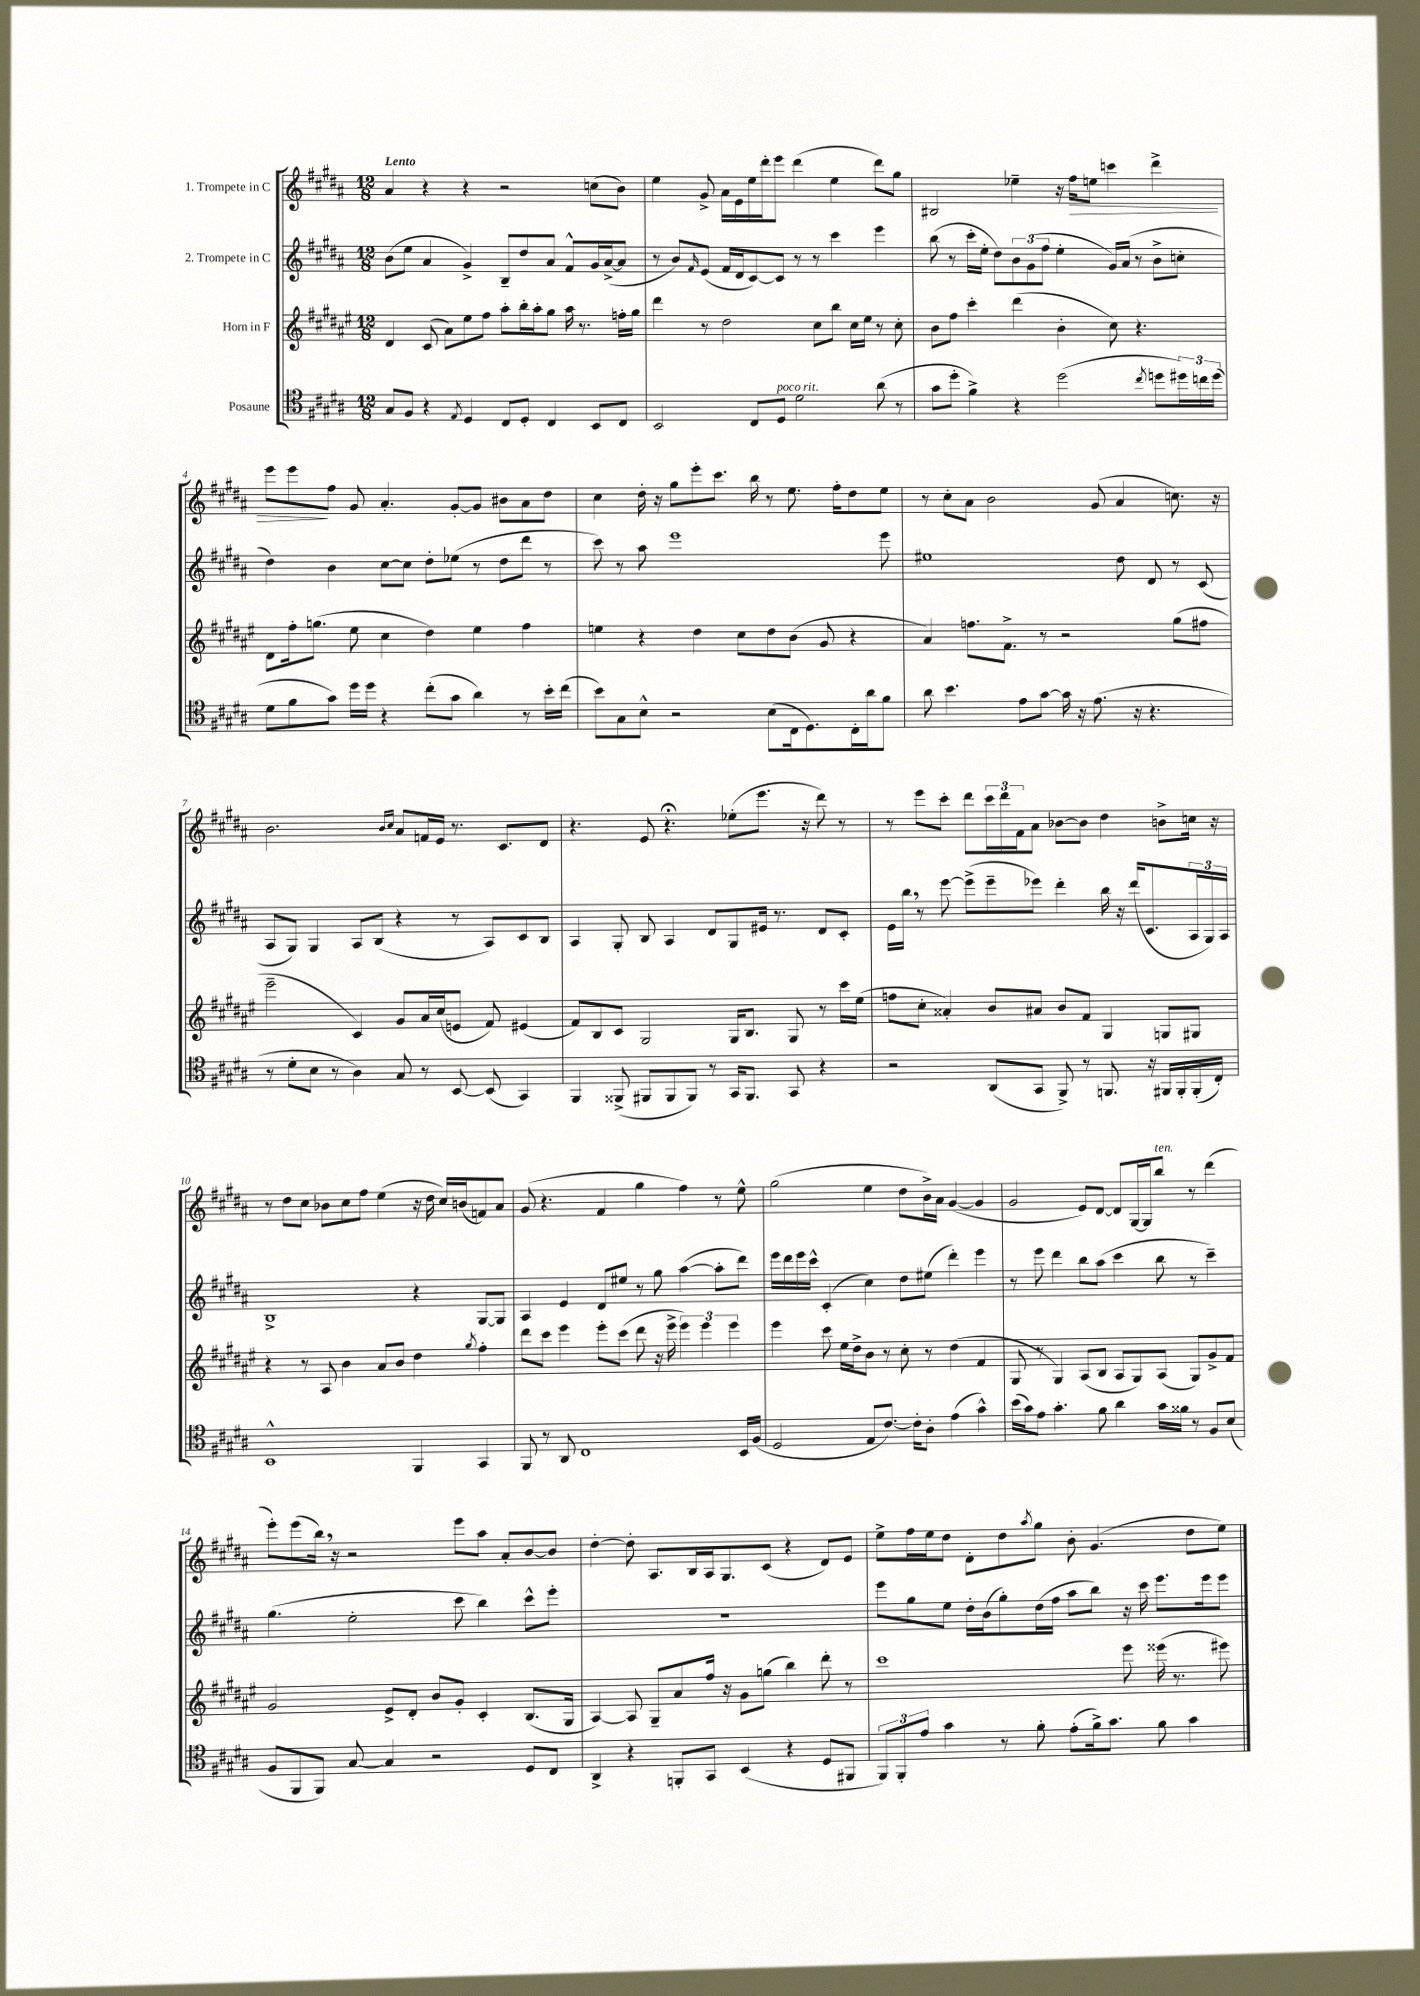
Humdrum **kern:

**kern	**kern	**kern	**kern
*staff4	*staff3	*staff2	*staff1
*clefC4	*clefG2	*clefG2	*clefG2
*k[f#c#g#d#a#]	*k[f#c#g#d#a#e#]	*k[f#c#g#d#a#]	*k[f#c#g#d#a#]
*M12/8	*M12/8	*M12/8	*M12/8
8G#/L	4d#/	(8b\L	4a#/
8F#/J	.	8ee\J	.
4r	(8c#/	4a#/	4r
.	8a#\L)	.	.
8qE/	.	.	.
4D#/	8ee#\	4g#^/)	4r
.	8ff#\J	.	.
8C#/L	8aa#'\L	8B~/L	2r
8D#'/J	16bb'\L	8dd#/	.
.	16aa#'\J	.	.
4C#/	8gg#\J	8a#/J	.
.	16aa#\	8f#^^/L	.
.	8.r	.	.
8BB/L	.	16g#/L	(8cc\L
.	.	([16a#^/J	.
8C#/J	16ff'\LL	8a#/]J	8b\J)
.	16gg#\JJ	.	.
=	=	=	=
2BB/	4ddd#\	8r	4ee\
.	.	8b/L)	.
.	.	16qqf#/	.
.	8r	(8e/J	8g#^/
.	2dd#\	16f#/LL	16a#\LL
.	.	16d#/J	16e\
8C#/L	.	[8c#/)	16ee\
.	.	.	16ddd#'\J
8D#/J	.	8c#/]J	8eee\J
2d#\	.	8r	(4ddd#\
.	8cc#\L	8r	.
.	8bb\J	4ccc#\	4ee\
.	16cc#\LL	.	.
.	16ee#\JJ	.	.
(8a#\	8r	4eee\	8ddd#\L)
8r	8cc#'\	.	8gg#\J
=	=	=	=
8g#\L	8b\L	(8bb\	2B#/
8dd#'\J	8ff#\J	8r	.
4f#^\)	4ccc#'\	16ccc#'\LL	.
.	.	16ee'\JJ	.
.	.	8dd#\L)	.
4r	(4ddd#\	12b\	4ee-~\
.	.	(12g#\	.
.	.	12ff#\J	.
(2dd#\	4b'\	4ee'\	16r
.	.	.	16ff#\LK
.	.	.	8ee\J
.	8cc#\)	16g#/LL)	4ccc\
.	.	(16a#/JJ	.
.	4.r	8r	.
8qcc#/	.	.	.
8dd\L	.	8b^\L	4ddd#^\
24dd#\L)	.	8cc'\J	.
24cc\	.	.	.
(24dd#\JJ	.	.	.
=	=	=	=
8d#\L	8d#\L	4dd#\)	8eee\L
8f#\	16ff#'\k	.	8eee\
.	(8.gg\J	.	.
8g#\J)	.	4b\	8ff#\J
16dd#\LL	8ee#\	.	8g#/
16dd#\JJ	.	.	.
4r	4cc#\	[8cc#\L	4.a#'/
.	.	8cc#\]J	.
(8cc#'\L	4dd#\)	8dd#'\L	.
8g#\J	.	(8ee-\J	[8g#'/L
4a#\)	4ee#\	8r	8g#/]J
.	.	8dd#\L	8b#\L
8r	4ff#\	8ddd#\J	8a#\
16b'\LL	.	8r	8dd#\J
(16cc#\JJ	.	.	.
=	=	=	=
8b\L)	4ee\	8ccc#\)	4cc#\
8G#\	.	8r	.
8B^^\J	4r	8aa#\	16dd#'\
.	.	.	16r
2r	.	1eee	8gg#\L
.	4dd#\	.	8eee'\
.	.	.	8.ccc#\J
.	8cc#\L	.	.
.	.	.	16bb\
(8B\L	8dd#\	.	8r
16C#\k	(8b\J	.	8.ee\
8.D#\)	.	.	.
.	8g#/	.	.
.	.	.	16ff#'\LK
16C#'\L	4r	.	8dd#\
16a#\J	.	.	.
8f#\J	.	8eee\	8ee\J
=	=	=	=
8a#\	4a#/)	1ee#	8r
4.b\	.	.	8cc#'\L
.	8.ff\L	.	8a#\J
.	.	.	2b\
.	8.f#^\J	.	.
8e\L	.	.	.
[8g#\J	8r	.	.
16g#\]	2r	.	.
16r	.	.	.
(8.e\	.	.	(8g#/
.	.	8dd#\	4a#/
16r	.	.	.
4.r	.	8d#/	.
.	(8gg#\L	8r	8.cc\)
.	8ff#\J	(8c#/	.
.	.	.	16r
=	=	=	=
8r	2eee#~\	8A#/L	2.b\
8d#'\L	.	8G#/J)	.
8B\J	.	4G#/	.
8r	.	.	.
4A#\)	4c#/)	8A#/L	.
.	.	(8B/J	.
.	.	.	16qqb/LL
.	.	.	16qqcc#/JJ
8G#/	8g#/L	4r	8a#/L
8r	16a#/L	.	16f/L
.	(16cc#/J	.	16e/JJ
[8BB/	8e/J	8r	8.r
(8BB/]	8f#/)	8A#/L)	.
.	.	.	8.c#/L
4GG#/)	(4e#/	8c#/	.
.	.	8B/J	8d#/J
=	=	=	=
4FF#/	8f#/L)	4A#/	4.r
.	8B/	.	.
(8FF##^/	8c#/J	8G#'/	.
8FF#/L	2G#/	8B/	8e/
8FF#/	.	4A#/	4.r;
8FF#/J)	.	.	.
8r	.	8d#/L	.
16GG#/LK	16G#/LK	8G#/	(8ee-'\L
8.FF#/J	8.B/J	.	.
.	.	16e#/Jk	8.eee\J
.	.	8.r	.
8GG#/	8G#/	.	.
.	.	.	16r
4r	8r	8d#/L	8ddd#\)
.	16ccc#\LL	8c#'/J	8r
.	(16ee#\JJ	.	.
=	=	=	=
2r	8ff\L	16e\LL	8r
.	.	16bb\JJ	.
.	8cc#'\J	8r	8eee\L
.	4a##'/)	[8eee\	8ccc#'\J
.	.	(8eee^\]L	8ddd#\L
(8AA#/L	8b/L	8eee~\	24ccc#\L
.	.	.	24ddd#\
.	.	.	24f#\J
8GG#/J	8a#/J	8eee-\J)	8a#\J
8FF#^/)	8b/L	4ddd#'\	[8b-\L
8r	8f#/J	.	8b-\]J
8.FF/	4G#/	16bb\	4dd#\
.	.	16r	.
.	.	(16ddd#/LK	.
16r	.	8.c#/	.
16FF#/LL	8G/L	.	8b^\L
16FF#'/	.	.	.
(16FF#'/	8G#/J	24A#/L	16cc\Jk
.	.	24G#/)	.
16C#'/JJ)	.	.	16r
.	.	24A#/JJ	.
=	=	=	=
1BB^^	4r	1B^	8r
.	.	.	8dd#\L
.	8r	.	8cc#\J
.	8A#/	.	8b-\L
.	4b\	.	8cc#\
.	.	.	8ff#\J
.	8a#/L	.	(4ee\
.	8b/J	.	.
4FF#/	4dd#\	4r	16r
.	.	.	16dd#\
.	.	.	16cc#/LL)
.	.	.	(16b/J
.	8qgg#/	.	.
4GG#/	4ff#'\	[8G#/L	8f/)
.	.	8G#/]J	8a#/J
=	=	=	=
8FF#/	8ddd#\L	4A#/	(8g#/
8r	8ccc#\J	.	4.r
8AA#/	4eee#\	4e/	.
1C#	.	.	.
.	8eee#'\L	8d#/L	4f#/
.	(8ccc#\J	8ee#/J	.
.	8ddd#\	8r	4gg#\
.	16r	8gg#\	.
.	16eee#^\	.	.
.	6eee#\)	([4aa#\	4ff#\)
.	6eee#\	.	.
.	.	8aa#'\]L	8r
.	6eee#\	.	.
16BB/LL	.	8ddd#\J)	8ee^^\
(16F#/JJ	.	.	.
=	=	=	=
2D#/	4eee#\	16eee\LL	(2gg#\
.	.	16ddd#\	.
.	.	16eee\	.
.	.	16ccc#^^\JJ	.
.	8ccc#\	(4c#'/	.
.	16ee#\LL	.	.
.	16dd#^\J	.	.
8E/L	8b\J	4cc#\)	4ee\
[8.c#/J)	8r	.	.
.	8cc#'\	8dd#\L	8dd#\L
16c#'\]LK	.	.	.
8A#'\J	8r	(8ee#\J	16b^\L)
.	.	.	16a#\JJ
(4e\	(4dd#\	4ddd#'\)	([4g#/
4g#^^\)	4f#/	4eee\	4g#/]
=	=	=	=
(16b\LL	8G#/	8r	2g#/
16g#\J)	.	.	.
8e\J	8r	8eee\	.
4.g#'\	4G#/)	4ddd#\	.
.	(8A#/L	8bb\L	8e/L)
8f#\	8B/J	(8aa#\J	[8d#/J
4a#\	8A#/L	4ccc#\	8d#/]L
.	8G#/)	.	[16G#/L
.	.	.	16G#/]J
16g#\LL	(8A#/J	8bb\	8bb/J
16f##\JJ	.	.	.
8r	8G#/L)	8r	8r
8F#/L	8g#^/	4ccc#~\)	(4ddd#\
(8B/J	8f#/J	.	.
=	=	=	=
8F#/L	2g#/	(4.gg#\	8eee'\L)
8FF#/	.	.	(8eee\
8FF#/J)	.	.	16bb\Jk)
.	.	.	16r
[8G#/	.	2ee'\	2r
4G#/]	8e#^/L	.	.
.	8d#'/J	.	.
2r	8b/L	.	.
.	8g#'/J	8ccc#\	8eee\L
.	4c#'/	4bb\)	8aa#\J
.	.	.	8a#'/L
8D#/L	(8.B/L	8ccc#^^\L	[8b/
8C#/J	.	8eee'\J	8b/]J
.	16G#/Jk	.	.
=	=	=	=
4AA#^/	[4A#/)	1.r	[4dd#'\
4r	8A#/]	.	8dd#'\]
.	8G#~/L	.	8.A#/L
8FF'/L	8a#/	.	.
.	.	.	16B/L
8GG#/J	16ff#/Jk	.	16A#/J
.	16r	.	8.G#/
(4BB/	8g#\L	.	.
.	(8gg\J	.	(8c#/J
4r	4bb\)	.	4r
8D#/L	8ddd#'\	.	8d#/L)
8FF#/J	8r	.	8e/J
=	=	=	=
12FF#/L)	1ccc#	8eee\L	8ee^\L
12FF#'/	.	.	.
.	.	8gg#\	16ff#\L
12e/J	.	.	.
.	.	.	16ee\J
4g#\	.	8ee\J	8dd#\J
.	.	16dd#'\LL	8d#'\L
.	.	(16b\J	.
8r	.	8gg#'\)	8dd#\
.	.	.	8qaa#/
8f#'\	.	(16dd#\L	8gg#\J
.	.	16ff#\JJ	.
(8e'\L	.	8aa#\L	8b'\
16f#^\k)	.	8bb\J)	(4.g#/
8.g#\J	.	.	.
.	8eee#\	16r	.
.	.	16ccc#\	.
8f#\	(16eee##\	8.eee\L	.
.	8.r	.	.
4g#\	.	.	8dd#\L
.	.	16eee\k	.
.	8eee#\)	8eee\J	8ee\J)
==	==	==	==
*-	*-	*-	*-
